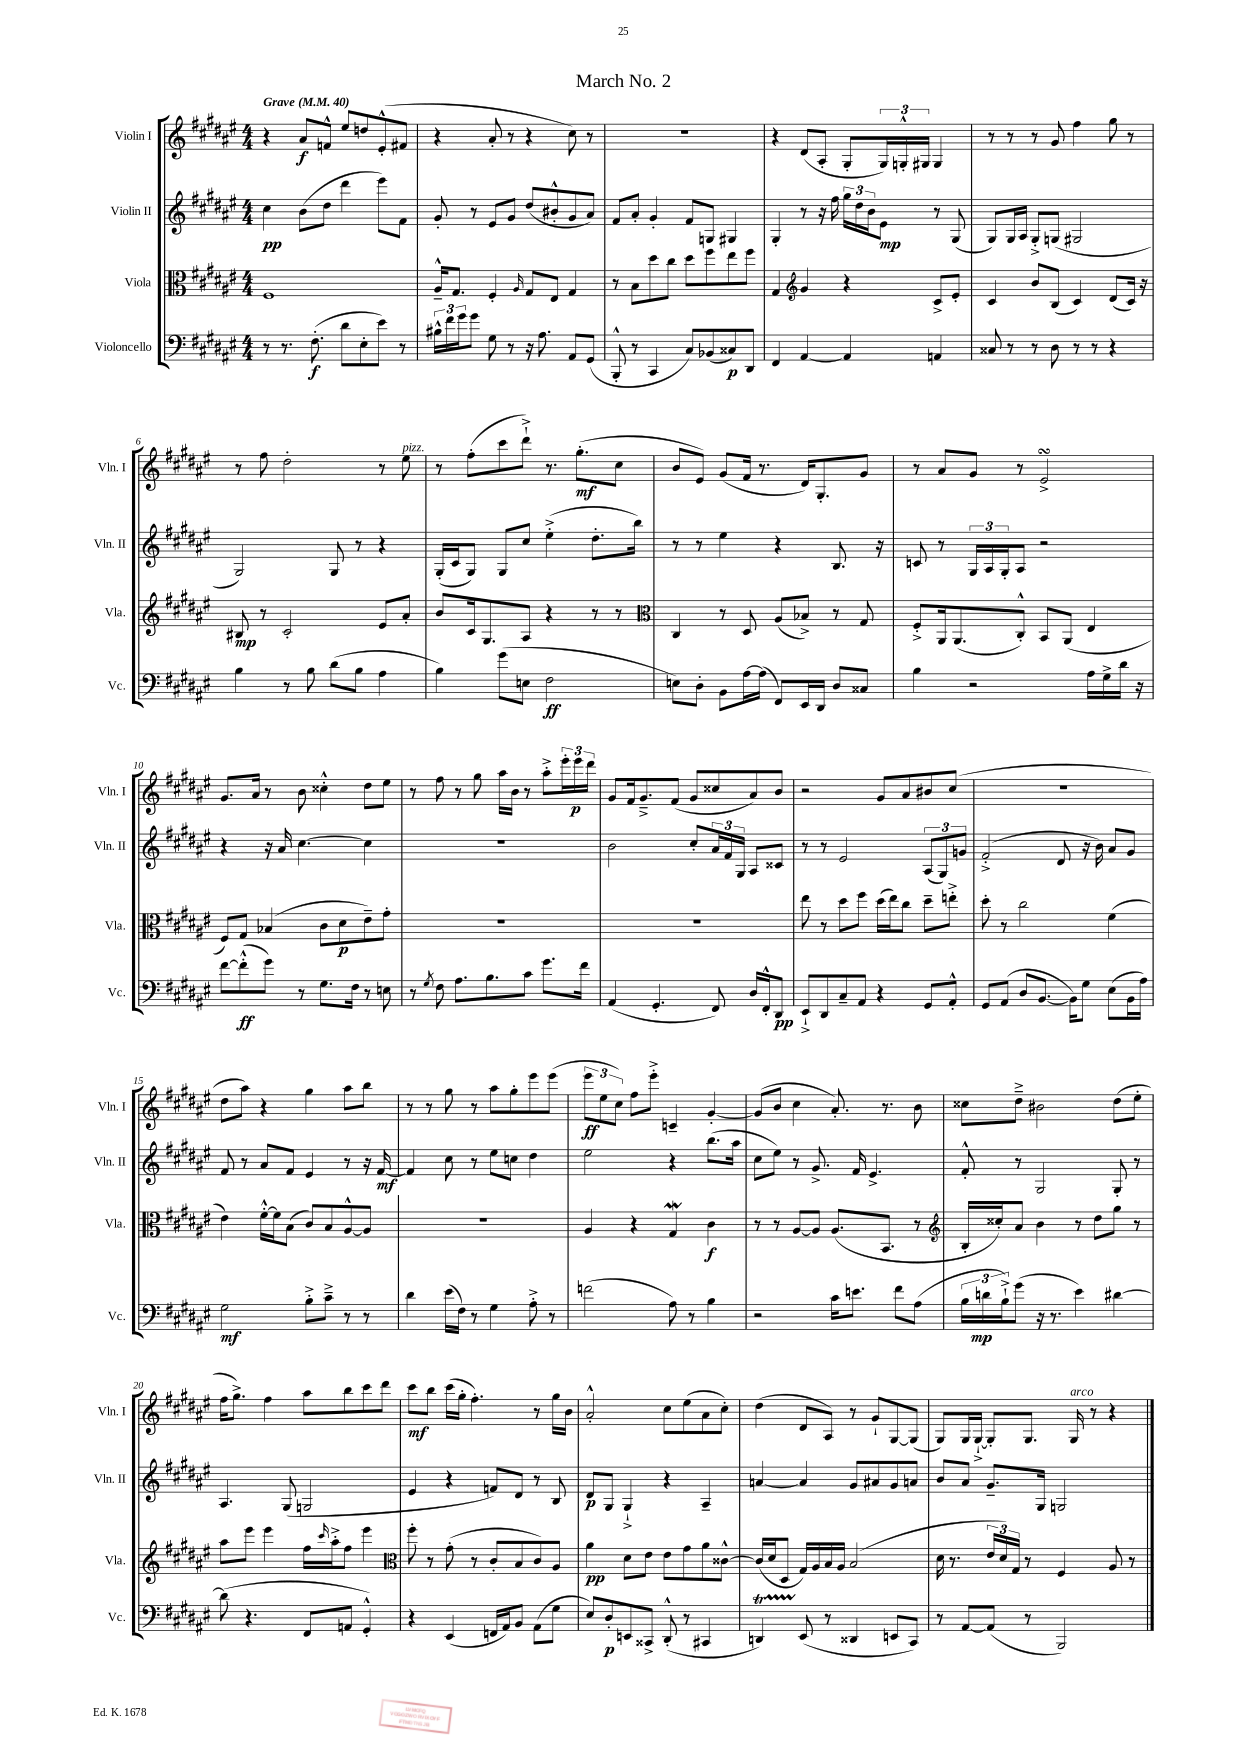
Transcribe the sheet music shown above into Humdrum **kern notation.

**kern	**kern	**kern	**kern
*staff4	*staff3	*staff2	*staff1
*clefF4	*clefC3	*clefG2	*clefG2
*k[f#c#g#d#a#e#]	*k[f#c#g#d#a#e#]	*k[f#c#g#d#a#e#]	*k[f#c#g#d#a#e#]
*M4/4	*M4/4	*M4/4	*M4/4
*MM40	*MM40	*MM40	*MM40
8r	1F#	4cc#	4r
8.r	.	.	.
.	.	(8b	8a#
(8.F#'	.	.	.
.	.	8dd#	8f^^
8d#	.	4ddd#	8ee#
8E#'	.	.	8dd
8e#)	.	8eee#)	(8e#'^^
8r	.	8f#	8f#
=	=	=	=
24B#^^	16A#~^^	8g#'	4r
24f#	.	.	.
.	8.G#	.	.
24g#	.	.	.
8g#	.	8r	.
8G#	4F#'	8e#	8a#'
8r	.	8g#	8r
.	16qqA#	.	.
16r	8G#	(8dd#	4r
8.A#	.	.	.
.	8E#	8b#'^^	.
8AA#	4G#	8g#	8cc#)
(8GG#	.	8a#)	8r
=	=	=	=
8BBB'^^	8r	8f#	1r
8r	8B	8a#'	.
4CC#	8dd#	4g#'	.
.	8cc#	.	.
8C#)	8dd#	8f#	.
(8BB-	8ff#	8G	.
8C##)	8ee#	4G#	.
8DD#	8ff#	.	.
=	=	=	=
4FF#	4G#	4G#'	4r
*	*clefG2	*	*
[4AA#	4g#	8r	(8d#
.	.	16r	8A#'
.	.	16ff#	.
4AA#]	4r	24gg#	8G#'
.	.	24dd#	.
.	.	24b	.
.	.	8e#	24G#)
.	.	.	24G'^^
.	.	.	24G#
4AA	8c#^	8r	4G#
.	8e#'	(8G#	.
=	=	=	=
8C##	4c#	8G#)	8r
8r	.	16G#	8r
.	.	16A#	.
8r	8b	8G#'^	8r
8D#	(8B	(8G	8g#
8r	4c#)	2G#	4ff#
8r	.	.	.
4r	(8d#	.	8gg#
.	16c#)	.	8r
.	16r	.	.
=	=	=	=
4B	8B#	2G#)	8r
.	8r	.	8ff#
8r	2c#'	.	2dd#'
8B	.	.	.
(8d#	.	8G#	.
8B	.	8r	.
4A#	8e#	4r	8r
.	8a#'	.	8ee#
=	=	=	=
4B)	8b	(16G#'	8r
.	.	16c#	.
.	16c#	8G#)	(8ff#'
.	8.G#	.	.
(8g#	.	8G#	8ccc#
8E	8A#	8cc#	8ddd#`^)
2F#	4r	(4ee#'^	8.r
.	.	.	(8.gg#'
.	8r	8.dd#'	.
.	8r	.	8cc#
.	.	16bb)	.
=	=	=	=
*	*clefC3	*	*
8E)	4C#	8r	8b
8D#'	.	8r	8e#)
8BB	8r	4ee#	(8g#
[16A#	8D#	.	16f#
(16A#]	.	.	8.r
8FF#)	(8A#	4r	.
16EE#	8B-^)	.	16d#)
16DD#	.	.	8.G#'
8D#	8r	8.B	.
8C##	8G#	.	8g#
.	.	16r	.
=	=	=	=
4B	8F#'^	8c	8r
.	16AA#	8r	8a#
.	(8.AA#	.	.
2r	.	24G#	8g#
.	.	24A#	.
.	.	24G#'	.
.	8C#'^^)	8A#	8r
.	8BB	2r	2e#^
.	(8AA#	.	.
16A#	4E#	.	.
16G#^	.	.	.
16d#	.	.	.
16r	.	.	.
=	=	=	=
[8f#	8F#)	4r	8.g#
(8f#'^^]	8G#	.	.
.	.	.	16a#
8g#)	(4B-	16r	8r
.	.	16a#	.
8r	.	[4.cc#	8b
8.G#	8c#	.	4cc##'^^
.	8d#	.	.
16F#	.	.	.
8r	8e#~)	4cc#]	8dd#
8E	8g#'	.	8ee#
=	=	=	=
8r	1r	1r	8r
8qG#	.	.	.
8F#	.	.	8ff#
8.A#	.	.	8r
.	.	.	8gg#
8.B	.	.	.
.	.	.	16aa#
.	.	.	16b
8c#	.	.	8r
8.g#	.	.	8aa#'^
.	.	.	24eee#'
.	.	.	24eee#
16f#	.	.	.
.	.	.	24ddd#
=	=	=	=
(4AA#	1r	2b	8g#
.	.	.	16f#
.	.	.	8.g#~^
4.GG#'	.	.	.
.	.	.	(8f#
.	.	8cc#'	8g#
8FF#)	.	24a#	8cc##
.	.	24f#	.
.	.	24G#	.
16D#	.	8A#	8a#)
16FF#'^^	.	.	.
8DD#	.	8c##	8b
=	=	=	=
8EE#`^	8ee#	8r	2r
8DD#	8r	8r	.
8C#~	8dd#	2e#	.
8AA#	8ff#	.	.
4r	(16dd#	.	8g#
.	16ee#)	.	.
.	8cc#	.	8a#
8GG#	8dd#~	(12A#	8b#
.	.	12G#)	.
8AA#'^^	8ee'^	.	(8cc#
.	.	12g	.
=	=	=	=
8GG#	8dd#'	(2f#'^	1r
(8AA#	8r	.	.
8D#	2cc#	.	.
[8.BB	.	.	.
.	.	8d#	.
16BB])	.	.	.
8G#	.	16r	.
.	.	16b)	.
(8E#	(4f#	8a#	.
16BB	.	8g#	.
16A#)	.	.	.
=	=	=	=
2G#	4e#)	8f#	8dd#
.	.	8r	8aa#)
.	[16f#'^^	8a#	4r
.	16f#]	.	.
.	(8B	8f#	.
8B'^	8c#)	4e#	4gg#
8c#~^	8B	.	.
8r	[8A#^^	8r	8aa#
8r	8A#]	16r	8bb
.	.	[16f#	.
=	=	=	=
4d#	1r	4f#]	8r
.	.	.	8r
(16e#	.	8cc#	8gg#
16F#)	.	.	.
8r	.	8r	8r
4G#	.	8ee#	8aa#
.	.	8cc	8gg#'
8A#'^	.	4dd#	8eee#
8r	.	.	(8eee#
=	=	=	=
(2f	4A#	2ee#	12eee#
.	.	.	12ee#
.	.	.	12cc#)
.	4r	.	8ff#
.	.	.	8eee#'^
8A#)	4G#	4r	4c~
8r	.	.	.
4B	4c#	(8.bb	[4g#'
.	.	16aa#	.
=	=	=	=
2r	8r	8cc#	(8g#]
.	8r	8ee#)	8b
.	[8A#	8r	4cc#
.	8A#]	8.g#^	.
16c#	(8.A#	.	8.a#')
8.e	.	16f#	.
.	.	4.e#^	.
.	8.BB	.	8.r
8f#	.	.	.
(8A#	8r	.	8b
=	=	=	=
*	*clefG2	*	*
24B	16B'	8f#'^^	8cc##
24d	.	.	.
.	16cc##')	.	.
24B`^)	.	.	.
(8g#	8a#	8r	8dd#~^
16r	4b	2G#	2b#
8.r	.	.	.
4e#)	8r	.	.
.	8dd#	.	.
[4d#	8gg#	8G#'	(8dd#
.	8r	8r	8ee#'
=	=	=	=
(8d#]	8aa#	4.A#	16ff#
.	.	.	8.gg#^)
4.r	8eee#	.	.
.	4eee#	.	4ff#
.	.	(8G#	.
8FF#	16ff#	2G	8aa#
.	16qqccc#	.	.
.	16aa#'^	.	.
8AA	8ff#	.	8bb
4GG#'^^)	4eee#	.	8ccc#
.	.	.	8ddd#
=	=	=	=
*	*clefC3	*	*
4r	8ff#'	4e#	8ccc#
.	8r	.	8bb
(4EE#	(8g#'	4r	(16ccc#
.	.	.	16gg#'
.	8r	.	4.ff#')
16FF	8c#'	8f)	.
16AA#)	.	.	.
8BB	8B	8d#	.
(8AA#	8c#)	8r	8r
8G#	8A#	8B	16gg#
.	.	.	16b
=	=	=	=
8E#)	4a#	8d#	2a#'^^
8D#'	.	8G#	.
8EE	8d#	4G#`^	.
8CC##^	8e#	.	.
(8DD#'^^	8e#	4r	8cc#
8r	8g#	.	(8ee#
4CC#	8a#	4A#~	8a#
.	[8c##^^	.	8cc#')
=	=	=	=
4DD)	(16c##]	[4a	(4dd#
.	16d#	.	.
.	8D#	.	.
(8EE#	16G#)	4a]	8d#
.	16A#	.	.
8r	16B	.	8A#)
.	16A#	.	.
4DD##	(2B	8g#	8r
.	.	8a#	8g#`
8EE	.	8g#	[8G#
8CC#)	.	8a	(8G#]
=	=	=	=
8r	16d#	8b	8G#)
.	8.r	.	.
[8AA#	.	8a#	16G#
.	.	.	[16G#`^
(8AA#]	24e#	8.g#~	8G#']
.	24d#)	.	.
.	24G#	.	.
8r	8r	.	8.G#
.	.	16G#	.
2BBB)	4F#	2G	.
.	.	.	16G#
.	.	.	8r
.	8A#	.	4r
.	8r	.	.
==	==	==	==
*-	*-	*-	*-
